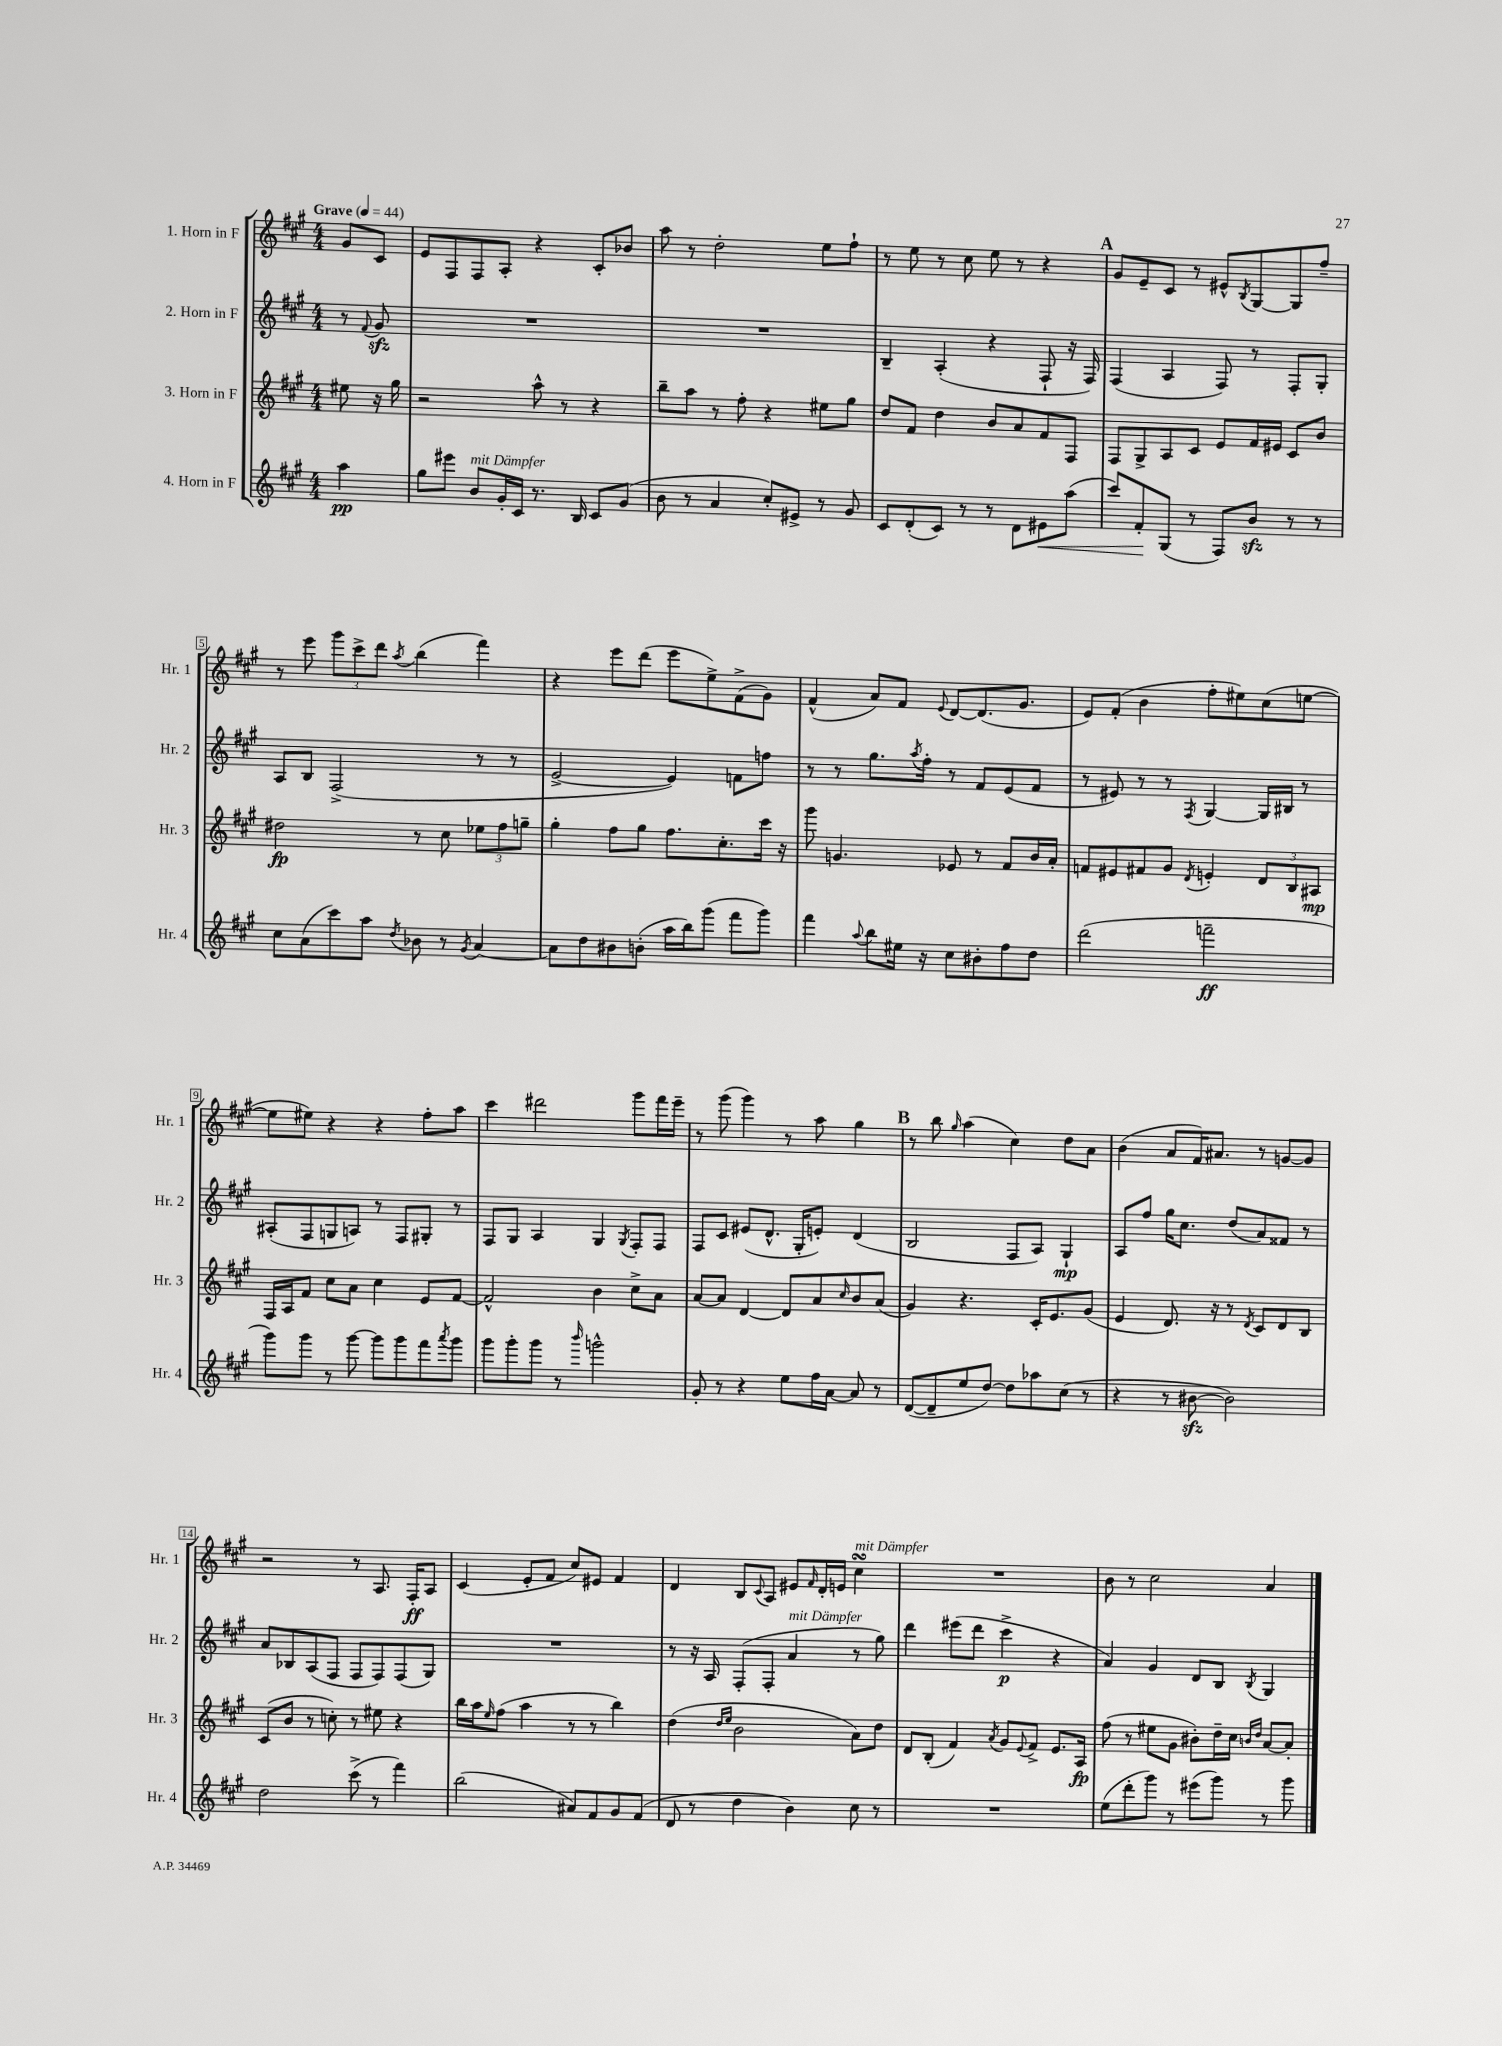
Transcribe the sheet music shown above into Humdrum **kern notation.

**kern	**kern	**kern	**kern
*staff4	*staff3	*staff2	*staff1
*clefG2	*clefG2	*clefG2	*clefG2
*k[f#c#g#]	*k[f#c#g#]	*k[f#c#g#]	*k[f#c#g#]
*M4/4	*M4/4	*M4/4	*M4/4
*MM44	*MM44	*MM44	*MM44
4aa\	8ee#\	8r	8g#/L
.	.	8qqf#/	.
.	16r	8g#/	8c#/J
.	16gg#\	.	.
=	=	=	=
8gg#\L	2r	1r	8e/L
8eee#\J	.	.	8F#/
8b/L	.	.	8F#/
16g#'/L	.	.	8A'/J
16c#/JJ	.	.	.
8.r	8aa^^\	.	4r
.	8r	.	.
16B/	.	.	.
8c#/L	4r	.	8c#'/L
(8g#/J	.	.	8b-/J
=	=	=	=
8b\	8bb~\L	1r	8aa\
8r	8aa\J	.	8r
4a/	8r	.	2dd'\
.	8ff#'\	.	.
8cc#'/L)	4r	.	.
8e#^/J	.	.	.
8r	8ee#\L	.	8ee\L
8g#/	8gg#\J	.	8ff#`\J
=	=	=	=
8c#/L	8dd/L	4B~/	8r
(8d'/	8f#/J	.	8ee\
8c#/J)	4dd\	(4A'/	8r
8r	.	.	8cc#\
8r	8b/L	4r	8ee\
8d\L	8a/	.	8r
8e#\	8f#/	8F#`/	4r
(8aa\J	8F#/J	16r	.
.	.	16F#/)	.
=	=	=	=
8ccc#/L)	8F#/L	(4F#/	8g#/L
8f#'/	8G#^/	.	8e~/
(8G#/J	8A/	4A/	8c#/J
8r	8c#/J	.	8r
8F#/L)	8e/L	8F#/)	8e#^^/L
.	.	.	8qB/
8b/J	16f#/L	8r	[8G#/
.	16e#/JJ	.	.
8r	8c#/L	8F#'/L	8G#/]
8r	8b/J	8G#'/J	8ff#~/J
=	=	=	=
8cc#\L	2dd#\	8A/L	8r
(8a\	.	8B/J	8eee\
8ccc#\)	.	(2F#^/	12ggg#\L
.	.	.	12ccc#^\
8aa\J	.	.	.
.	.	.	12ddd\J
8qdd/	.	.	8qaa/
8b-\	8r	.	(4bb\
8r	8cc#\	.	.
8qg#/	.	.	.
[4a/	12ee-\L	8r	4fff#\)
.	12ff#\	.	.
.	.	8r	.
.	12gg~\J	.	.
=	=	=	=
8a\]L	4gg#'\	[2e^/	4r
8dd\	.	.	.
8b#\	8ff#\L	.	8eee\L
(8b'\J	8gg#\J	.	(8ddd\J
16aa\LL	8.ff#\L	4e/])	8eee\L
16bb\J)	.	.	.
(8ggg#\J	.	.	8ee^\)
.	8.cc#'\	.	.
8fff#\L	.	8f\L	(8f#^\
8ggg#\J)	16ccc#\Jk	8ff\J	8g#\J)
.	16r	.	.
=	=	=	=
4fff#\	8ggg#\	8r	(4f#^^/
.	4.g/	8r	.
8qqaa/	.	.	.
8bb\L	.	8.gg#\L	8a/L)
16ee#\Jk	.	.	8f#/J
.	.	8qaa/	.
16r	.	16ff#'\Jk	.
.	.	.	8qqe/
8cc#\L	8e-/	8r	[8d/L
8b#'\	8r	8f#/L	(8.d/]
8ff#\	8f#/L	(8e/	.
.	.	.	8.g#/J
8dd\J	16b/L	8f#/J	.
.	16a'/JJ	.	.
=	=	=	=
(2ddd\	8f/L	8r	8e/L)
.	8e#/	8e#/)	(8f#'/J
.	8f#/	8r	4b\
.	8g#/J	8r	.
.	8qd/	8qF#/	.
2fff~\	4e'/	[4G#/	8ff#'\L
.	.	.	8ee#\)
.	12d/L	16G#/]LL	(8cc#\
.	.	16B#/JJ	.
.	12B/	.	.
.	.	8r	[8ee\J
.	12A#/J	.	.
=	=	=	=
8ggg#\L)	16F#/LL	(8A#'/L	8ee\]L
.	16A/J	.	.
8ggg#\J	8f#/J	8F#/	8ee#\J)
8r	8cc#\L	8G/	4r
[8ggg#\	8a\J	8A/J)	.
8ggg#\]L	4cc#\	8r	4r
8ggg#\	.	8F#/L	.
8fff#\	8e/L	8G#'/J	8ff#'\L
8qaaa/	.	.	.
8ggg#\J	[8f#/J	8r	8aa\J
=	=	=	=
8ggg#\L	2f#^^/]	8F#/L	4ccc#\
8ggg#'\	.	8G#/J	.
8ggg#\J	.	4A/	2ddd#\
8r	.	.	.
16qqbbb/	.	.	.
2ggg^^\	4b\	4G#/	.
.	.	8qG#/	.
.	8cc#^\L	8F#'/L	8ggg#\L
.	8a\J	8F#/J	16fff#\L
.	.	.	16eee~\JJ
=	=	=	=
8g#'/	[8a/L	8F#/L	8r
8r	8a/]J	8c#/J	(8ggg#\
4r	[4d/	(8e#/L	4ggg#\)
.	.	8.d^^/J	.
8ee\L	8d/]L	.	8r
.	.	16G#'/LK	.
16ff#\L	8a/	8e'/J)	8aa\
[16a\JJ	.	.	.
.	16qqcc#/	.	.
8a/]	8b/	(4d/	4gg#\
8r	(8a/J	.	.
=	=	=	=
([8d/L	4g#/)	2B/	8r
8d~/]	.	.	8bb\
.	.	.	16qqgg#/
8ee/	4.r	.	(4aa\
[8dd/J)	.	.	.
8dd\]L	.	8F#/L	4cc#\)
8aa-\	16c#'/LK	8A/J)	.
.	8.e/	.	.
(8cc#\J	.	4G#`/	8dd\L
8r	(8g#/J	.	8a\J
=	=	=	=
4r	4e/	8A/L	(4b\
.	.	8ff#/J	.
8r	8.d/)	16gg#\LK	8a/L
.	.	8.cc#\J	.
[8b#\	.	.	16f#/K)
.	16r	.	8.a#/J
2b#\])	8r	(8dd/L	.
.	8qd/	.	.
.	8c#/L	8a/)	8r
.	8d/	8f##/J	[8g/L
.	8B/J	8r	8g/]J
=	=	=	=
2dd\	(8c#/L	8a/L	2r
.	8b/J	8B-/	.
.	8r	(8A/	.
.	8cc'\)	8F#/J	.
(8ccc#^\	8r	8F#/L	8r
8r	8ee#\	8F#/)	8.A/
4fff#\)	4r	(8F#/	.
.	.	.	16F#'/LK
.	.	8G#/J)	8A/J
=	=	=	=
(2bb\	16bb\LL	1r	(4c#/
.	16aa\J	.	.
.	16qqee/	.	.
.	(8ff#\J	.	.
.	4aa\	.	8e'/L
.	.	.	8f#/J
8a#/L)	8r	.	8cc#/L)
8f#/	8r	.	8e#/J
8g#/	4bb\)	.	4f#/
(8f#/J	.	.	.
=	=	=	=
8d/	(4dd\	8r	4d/
8r	.	16r	.
.	.	16A/	.
.	16qqdd/LL	.	.
.	16qqee/JJ	.	.
4dd\	2b\	(8F#'/L	8B/L
.	.	.	8qqc#/
.	.	8F#'/J	8A/J
4b\)	.	4a/	8e#/L
.	.	.	16qqf#/
.	.	.	16d'/L
.	.	.	16e/JJ
8cc#\	8a\L)	8r	4cc#\
8r	8dd\J	8gg#\)	.
=	=	=	=
1r	8d/L	4ddd\	1r
.	(8B'/J	.	.
.	4f#/)	(8eee#\L	.
.	.	8ddd\J	.
.	8qa/	.	.
.	8g#/L	4ccc#^\	.
.	8qqe/	.	.
.	8f#^/J	.	.
.	8.e/L	4r	.
.	16A/Jk	.	.
=	=	=	=
(8ee\L	(8ff#\	4a/)	8b\
8ddd'\	8r	.	8r
8ggg#\J)	8ee#\L	4g#/	2cc#\
8r	8g#\J	.	.
(8eee#\L	8b#'\L)	8d/L	.
8ggg#\J)	16dd~\L	8B/J	.
.	16cc#\JJ	.	.
.	16qqb/LL	.	.
.	16qqdd/JJ	8qB/	.
8r	[8a/L	4G#/	4a/
8ggg#\	8a'/]J	.	.
==	==	==	==
*-	*-	*-	*-
